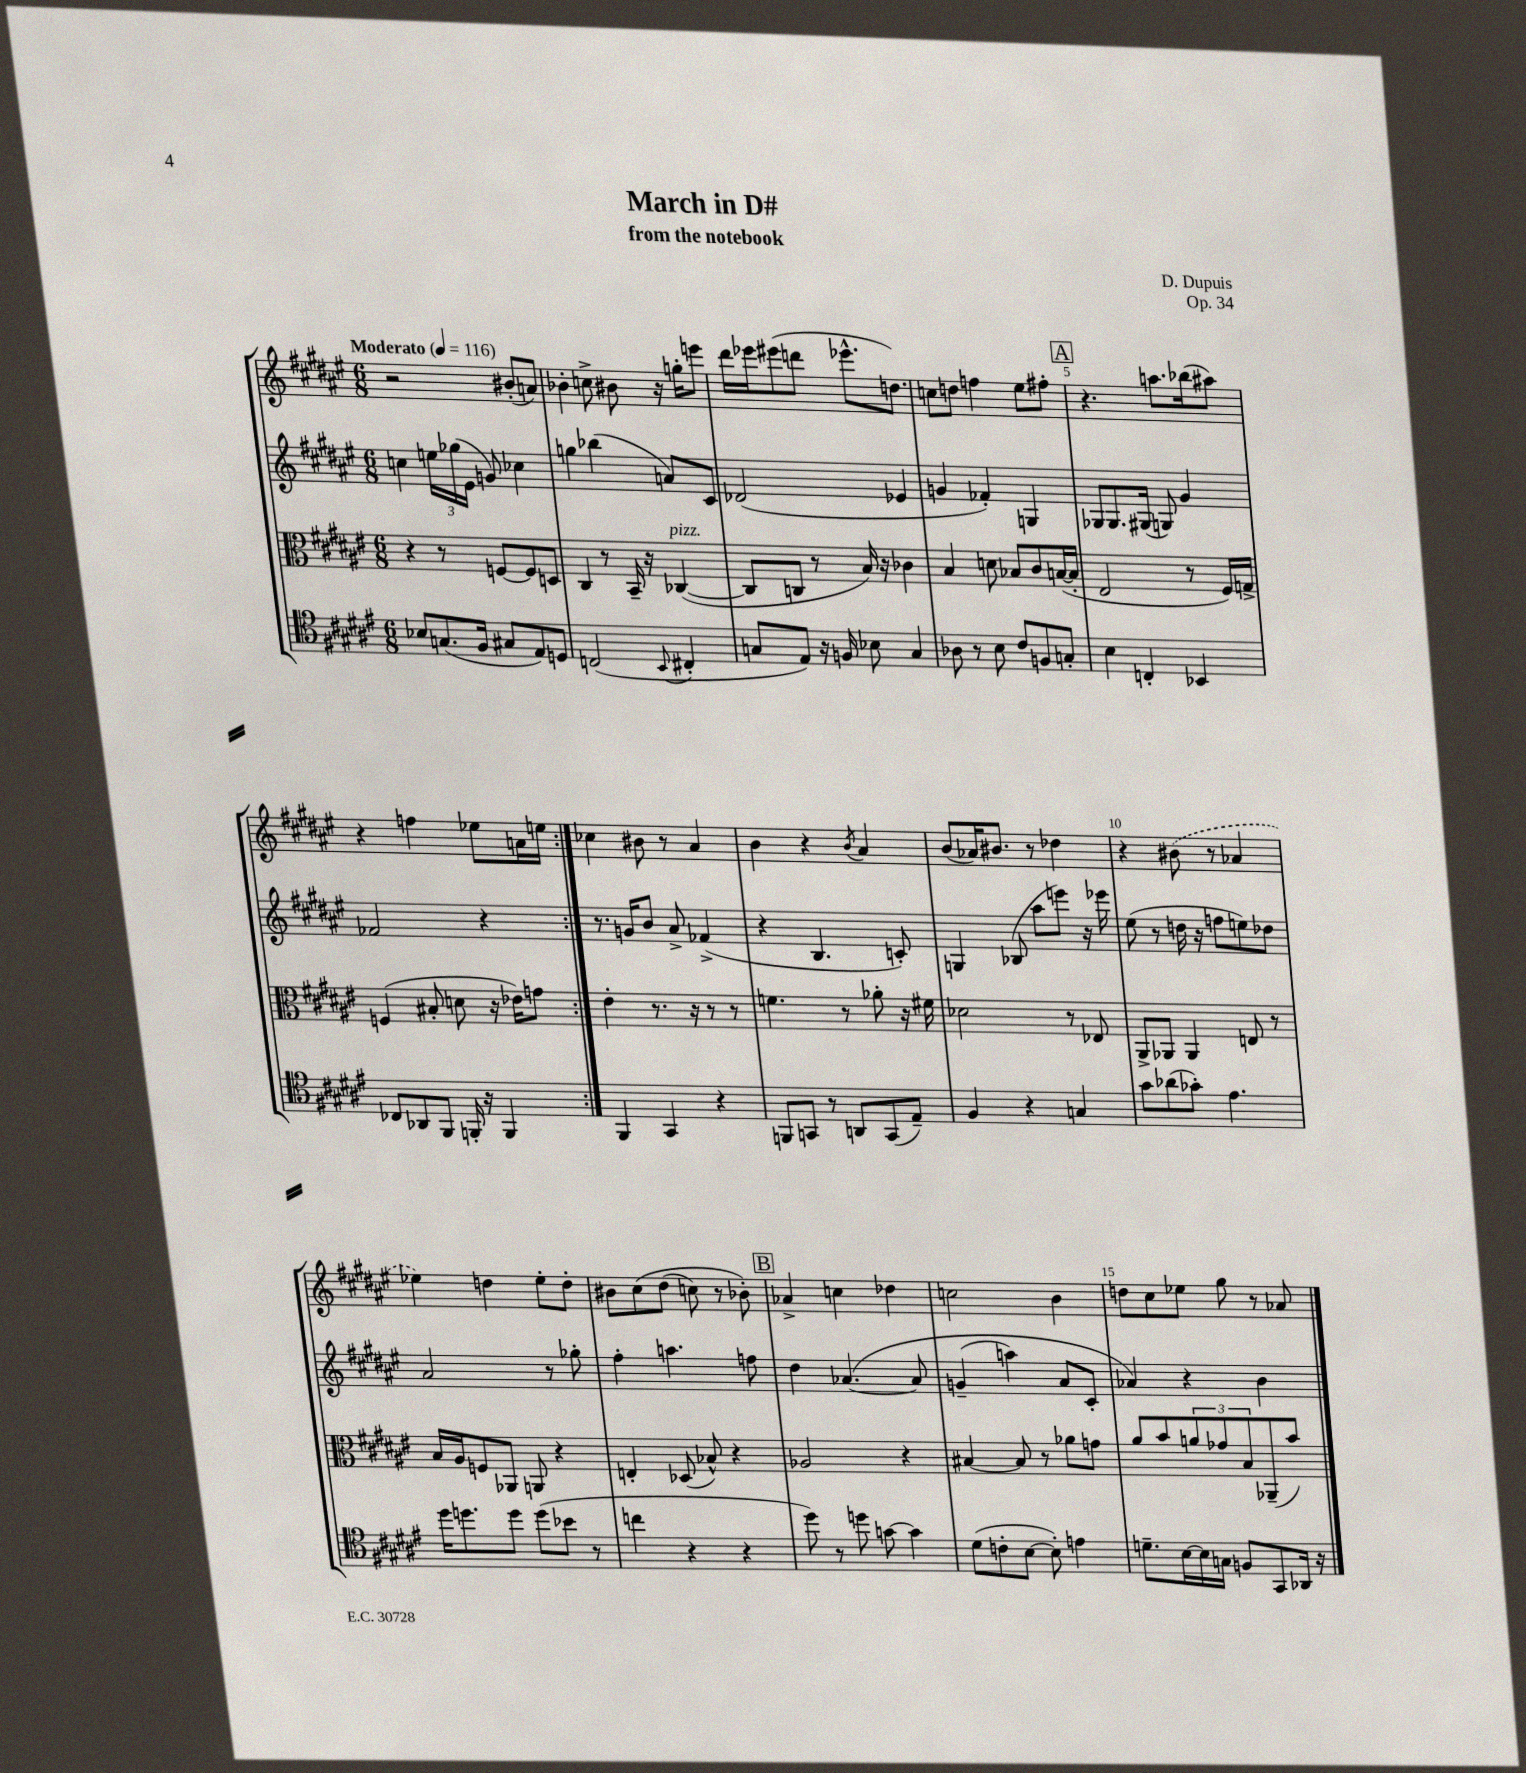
\header { title = "March in D#" composer = "D. Dupuis" subtitle = "from the notebook" opus = "Op. 34" }
<<
\new StaffGroup <<
\new Staff = "s0" {
    \clef treble \key fis \major \numericTimeSignature \time 6/8 \tempo "Moderato" 4 = 116
    \repeat volta 2 { r2 bis'8-.( a'8) |
    bes'4-. c''8-> bis'8 r16 g''16-. e'''8 |
    dis'''16 ees'''16 eis'''8( d'''8 ees'''8.-^ d''8.) |
    c''8 d''8 f''4 eis''8 fis''8-. |
    \mark \markup { \box "A" } r4. a''8. bes''16( ais''8) |
    r4 f''4 ees''8 a'16 e''16 | }
    ces''4 bis'8 r8 ais'4 |
    b'4 r4 \acciaccatura { b'8 } ais'4 |
    b'8( aes'16) bis'8. r8 des''4 |
    r4 \once \slurDashed bis'8( r8 aes'4 |
    ees''4) d''4 ees''8-. d''8-. |
    bis'8 cis''8\( dis''8( c''8) r8 bes'8-.\) |
    \mark \markup { \box "B" } aes'4-> c''4 des''4 |
    c''2 b'4 |
    d''8 cis''8 ees''8 gis''8 r8 aes'8 \bar "|." |
}
\new Staff = "s1" {
    \clef treble \key fis \major \numericTimeSignature \time 6/8
    \repeat volta 2 { c''4 \tuplet 3/2 { e''16 ges''16( eis'16 } g'8) ces''4 |
    g''4 bes''4( a'8) cis'8 |
    des'2( ees'4 |
    g'4 fes'4-.) g4 |
    \mark \markup { \box "A" } ges8 ges8. gis16( g8) gis'4 |
    fes'2 r4 | }
    r8. g'16 b'8 ais'8-> fes'4->( |
    r4 b4. c'8-.) |
    g4 bes8( ais''8 e'''8) r16 ees'''16 |
    eis''8( r8 d''16 r16 f''8 e''8) des''8 |
    ais'2 r8 ges''8-. |
    fis''4-. a''4. f''8 |
    \mark \markup { \box "B" } dis''4 aes'4.~\( aes'8 |
    g'4--( a''4) ais'8 cis'8-. |
    aes'4\) r4 b'4 \bar "|." |
}
\new Staff = "s2" {
    \clef alto \key fis \major \numericTimeSignature \time 6/8
    \repeat volta 2 { r4 r8 f8~ f8 d8 |
    cis4 r8 b,16-- r16 ces4~^\markup { \italic "pizz." }( |
    ces8 c8 r8 b16) r16 ces'4 |
    b4 d'8 bes8 cis'8 b16~( b16-. |
    \mark \markup { \box "A" } eis2 r8 fis16) g16-> |
    f4( bis8-. d'8 r16 ees'16) g'8 | }
    eis'4-. r8. r16 r8 r8 |
    f'4. r8 aes'8-. r16 fis'16 |
    des'2 r8 ees8 |
    ais,8-> aes,8 aes,4 e8 r8 |
    b16 ais16 f8 aes,8 a,8 r4 |
    e4-. des8( bes8-^) r4 |
    \mark \markup { \box "B" } aes2 r4 |
    bis4~ bis8 r8 aes'8 g'8 |
    ais'8 b'8 \tuplet 3/2 { a'8 ges'8 b8 } aes,8--( b'8) \bar "|." |
}
\new Staff = "s3" {
    \clef tenor \key fis \major \numericTimeSignature \time 6/8
    \repeat volta 2 { bes8 g8.( fis16 gis8 eis8) d8 |
    c2( \appoggiatura { b,8 } cis4-. |
    g8 eis8) r16 f16 bes8 g4 |
    aes8 r8 b8 cis'8 f8 g8-. |
    \mark \markup { \box "A" } b4 c4-. bes,4 |
    ces8 aes,8 fis,8 f,16-. r16 f,4 | }
    fis,4 gis,4 r4 |
    f,8 g,8 r8 a,8 g,8( eis8--) |
    fis4 r4 g4 |
    gis'8 aes'8( ges'8-.) eis'4. |
    dis''16 d''8. d''8 d''8( bes'8 r8 |
    c''4 r4 r4 |
    \mark \markup { \box "B" } dis''8) r8 d''8 g'8~ g'4 |
    dis'8( c'8-. b8~ b8-.) e'4 |
    d'8.-- b16~ b16 g16 f8 gis,8 aes,16 r16 \bar "|." |
}
>>
>>
\layout { \context { \Score \override BarNumber.break-visibility = ##(#f #t #t) barNumberVisibility = #(every-nth-bar-number-visible 5) } }
